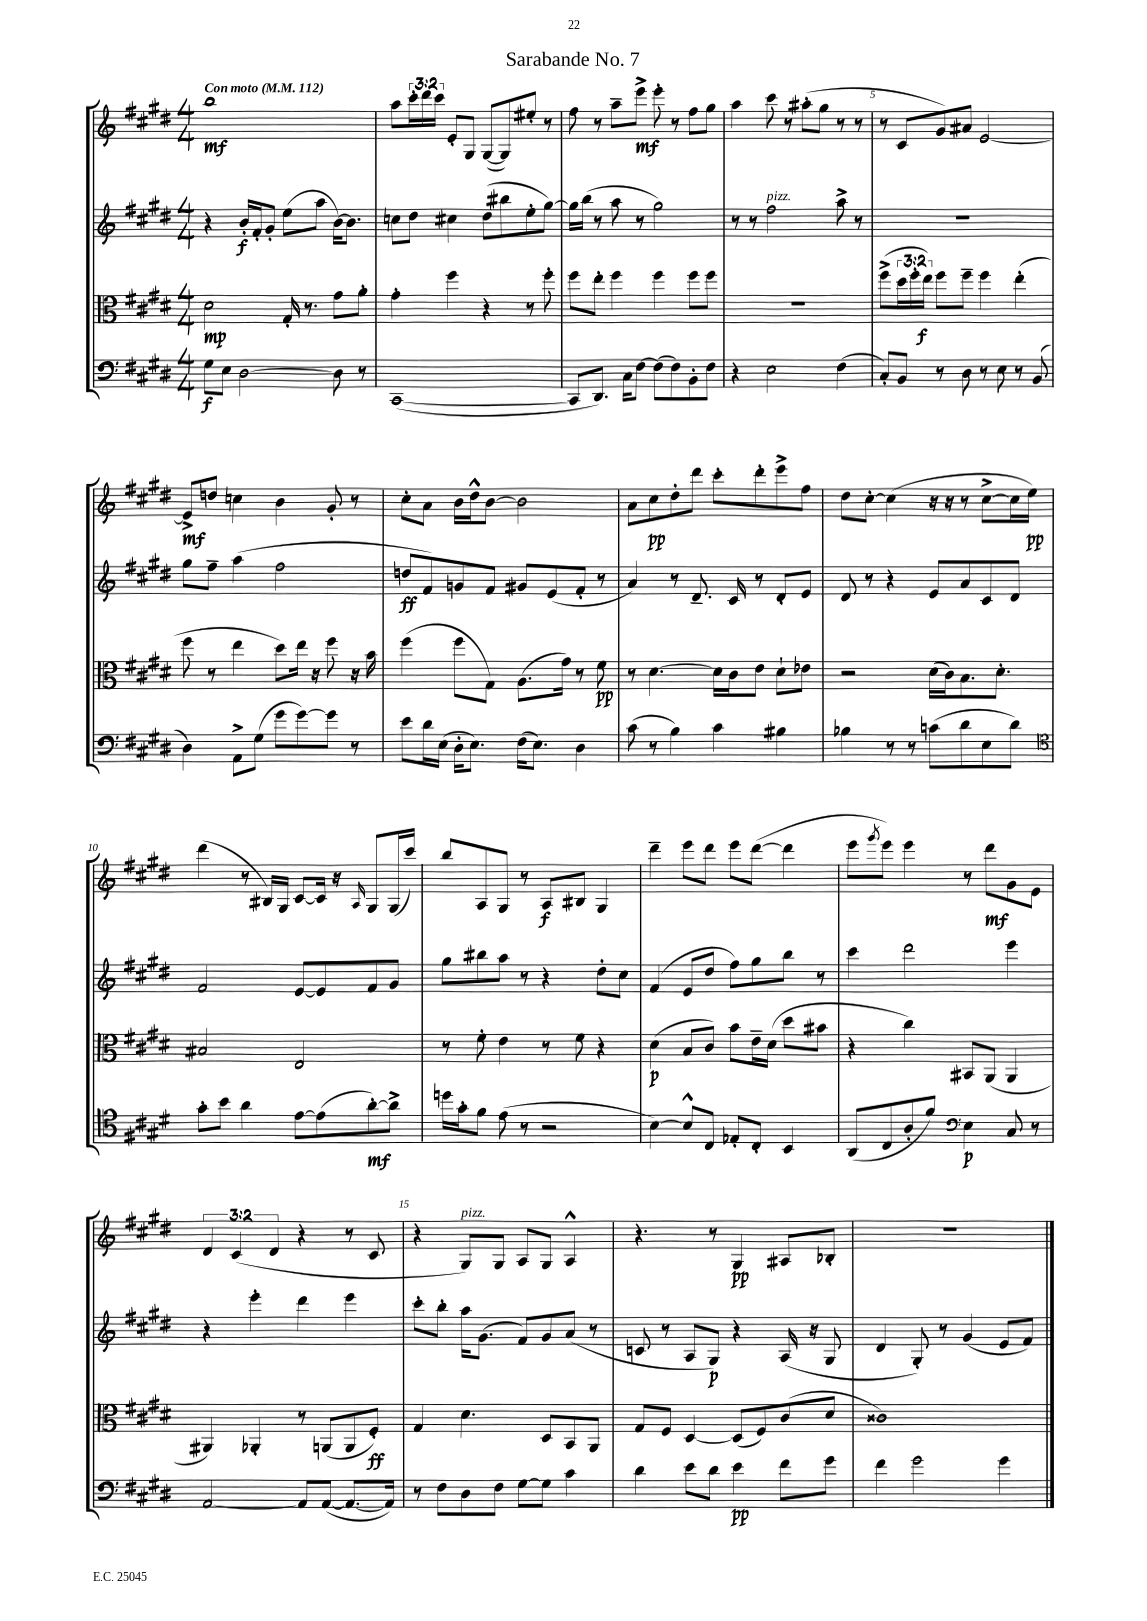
\header { title = "Sarabande No. 7" }
<<
\new StaffGroup <<
\new Staff = "s0" {
    \clef treble \key e \major \numericTimeSignature \time 4/4 \override Staff.TupletNumber.text = #tuplet-number::calc-fraction-text \tempo "Con moto" 4 = 112
    b''1\mf |
    a''8 \tuplet 3/2 { cis'''16-. dis'''16 cis'''16 } e'8-. gis8 gis8~( gis8) eis''8-. r8 |
    fis''8 r8 a''8-- e'''8->\mf e'''8-. r8 fis''8 gis''8 |
    a''4 cis'''8 r8 ais''8-.( gis''8 r8 r8 |
    r8 cis'8 gis'8) ais'8 e'2~ |
    e'8->\mf d''8 c''4 b'4 gis'8-. r8 |
    cis''8-. a'8 b'16 dis''16-^ b'8~ b'2 |
    a'8 cis''8\pp dis''8-. dis'''8 cis'''8-. dis'''8-. e'''8-> fis''8 |
    dis''8 cis''8~-. cis''4( r16 r16 r8 cis''8~-> cis''16 e''16\pp) |
    dis'''4( r8 bis16) gis16 cis'8~ cis'16 r16 \grace { a16 } gis8 gis16( cis'''16) |
    b''8 a8 gis8 r8 a8\f bis8 gis4 |
    dis'''4-- e'''8 dis'''8 e'''8 dis'''8~( dis'''4 |
    e'''8 \acciaccatura { gis'''8 } e'''8) e'''4 r8 dis'''8\mf gis'8 e'8 |
    \tuplet 3/2 { dis'4 cis'4( dis'4 } r4 r8 cis'8 |
    r4 gis8^\markup { \italic "pizz." }) gis8 a8 gis8 a4-^ |
    r4. r8 gis4\pp ais8 bes8-. |
    r1 \bar "|." |
}
\new Staff = "s1" {
    \clef treble \key e \major \numericTimeSignature \time 4/4
    r4 b'16-.\f fis'16-. gis'8-. e''8( a''8 b'16~) b'8. |
    c''8 dis''8 cis''4 dis''8( bis''8 e''8-. gis''8~) |
    gis''16 b''16( r8 a''8 r8 gis''2) |
    r8 r8 fis''2^\markup { \italic "pizz." } a''8-> r8 |
    R1 |
    gis''8 fis''8-- a''4( fis''2 |
    d''8\ff fis'8) g'8 fis'8 gis'8 e'8( fis'8-. r8 |
    a'4) r8 dis'8.-- cis'16 r8 dis'8-. e'8 |
    dis'8 r8 r4 e'8 a'8 cis'8 dis'8 |
    fis'2 e'8~ e'8 fis'8 gis'8 |
    gis''8 bis''8 a''8 r8 r4 dis''8-. cis''8 |
    fis'4( e'8 dis''8 fis''8) gis''8 b''8 r8 |
    cis'''4 dis'''2 e'''4 |
    r4 e'''4-. dis'''4 e'''4 |
    cis'''8-. b''8-. a''16 gis'8.( fis'8) gis'8 a'8( r8 |
    c'8 r8 a8 gis8\p) r4 a16( r16 gis8 |
    dis'4 gis8-.) r8 gis'4( e'8 fis'8) \bar "|." |
}
\new Staff = "s2" {
    \clef alto \key e \major \numericTimeSignature \time 4/4 \override Staff.TupletNumber.text = #tuplet-number::calc-fraction-text
    dis'2\mp gis16-. r8. gis'8 a'8-. |
    gis'4-. fis''4 r4 r8 fis''8-. |
    fis''8 e''8-. fis''4 fis''4 fis''8 fis''8 |
    R1 |
    fis''8->( \tuplet 3/2 { dis''16 fis''16-. e''16\f) } fis''8 fis''8-- fis''4 e''4-.( |
    fis''8 r8 e''4 dis''8) e''16 r16 fis''8 r16 b'16 |
    fis''4( fis''8 gis8) a8.( gis'16) r8 fis'8\pp |
    r8 dis'4.~ dis'16 cis'16 e'8 dis'8-! ees'8 |
    r2 dis'16( cis'16) b8. dis'8.-. |
    bis2 e2 |
    r8 fis'8-. e'4 r8 fis'8 r4 |
    dis'4\p( b8 cis'8) b'8 e'16-- dis'16( dis''8 bis'8 |
    r4 cis''4) bis,8 a,8( a,4 |
    ais,4) aes,4-. r8 a,8( a,8 fis8-.\ff) |
    gis4 dis'4. dis8 b,8 a,8 |
    gis8 fis8 dis4~ dis8( fis8) cis'8( dis'8 |
    cisis'1) \bar "|." |
}
\new Staff = "s3" {
    \clef bass \key e \major \numericTimeSignature \time 4/4
    gis8\f e8 dis2~ dis8 r8 |
    cis,1~( |
    cis,8 dis,8.) cis16 fis8~ fis8( fis8) b,8-. fis8 |
    r4 e2 fis4( |
    cis8-.) b,8 r8 dis8 r8 e8 r8 b,8( |
    dis4) a,8-> gis8( gis'8 gis'8~) gis'8 r8 |
    e'8 dis'16 e16( dis16-. e8.) fis16( e8.) dis4 |
    cis'8( r8 b4) cis'4 bis4 |
    bes4 r8 r8 c'8( dis'8 e8 dis'8) |
    \clef tenor gis'8-. b'8 a'4 e'8~ e'8( a'8~-.\mf) a'8-> |
    d''16 gis'16-. fis'8 e'8( r8 r2 |
    b4~) b8-^ cis8 ees8-. cis8-. b,4 |
    a,8( cis8 a8-. fis'8) \clef bass e4\p cis8 r8 |
    a,2~ a,8 a,8~( a,8.~ a,16) |
    r8 fis8 dis8 fis8 gis8~ gis8 cis'4 |
    dis'4 e'8 dis'8 e'4\pp fis'8 gis'8 |
    fis'4 gis'2 gis'4 \bar "|." |
}
>>
>>
\layout { \context { \Score \override BarNumber.break-visibility = ##(#f #t #t) barNumberVisibility = #(every-nth-bar-number-visible 5) } }
